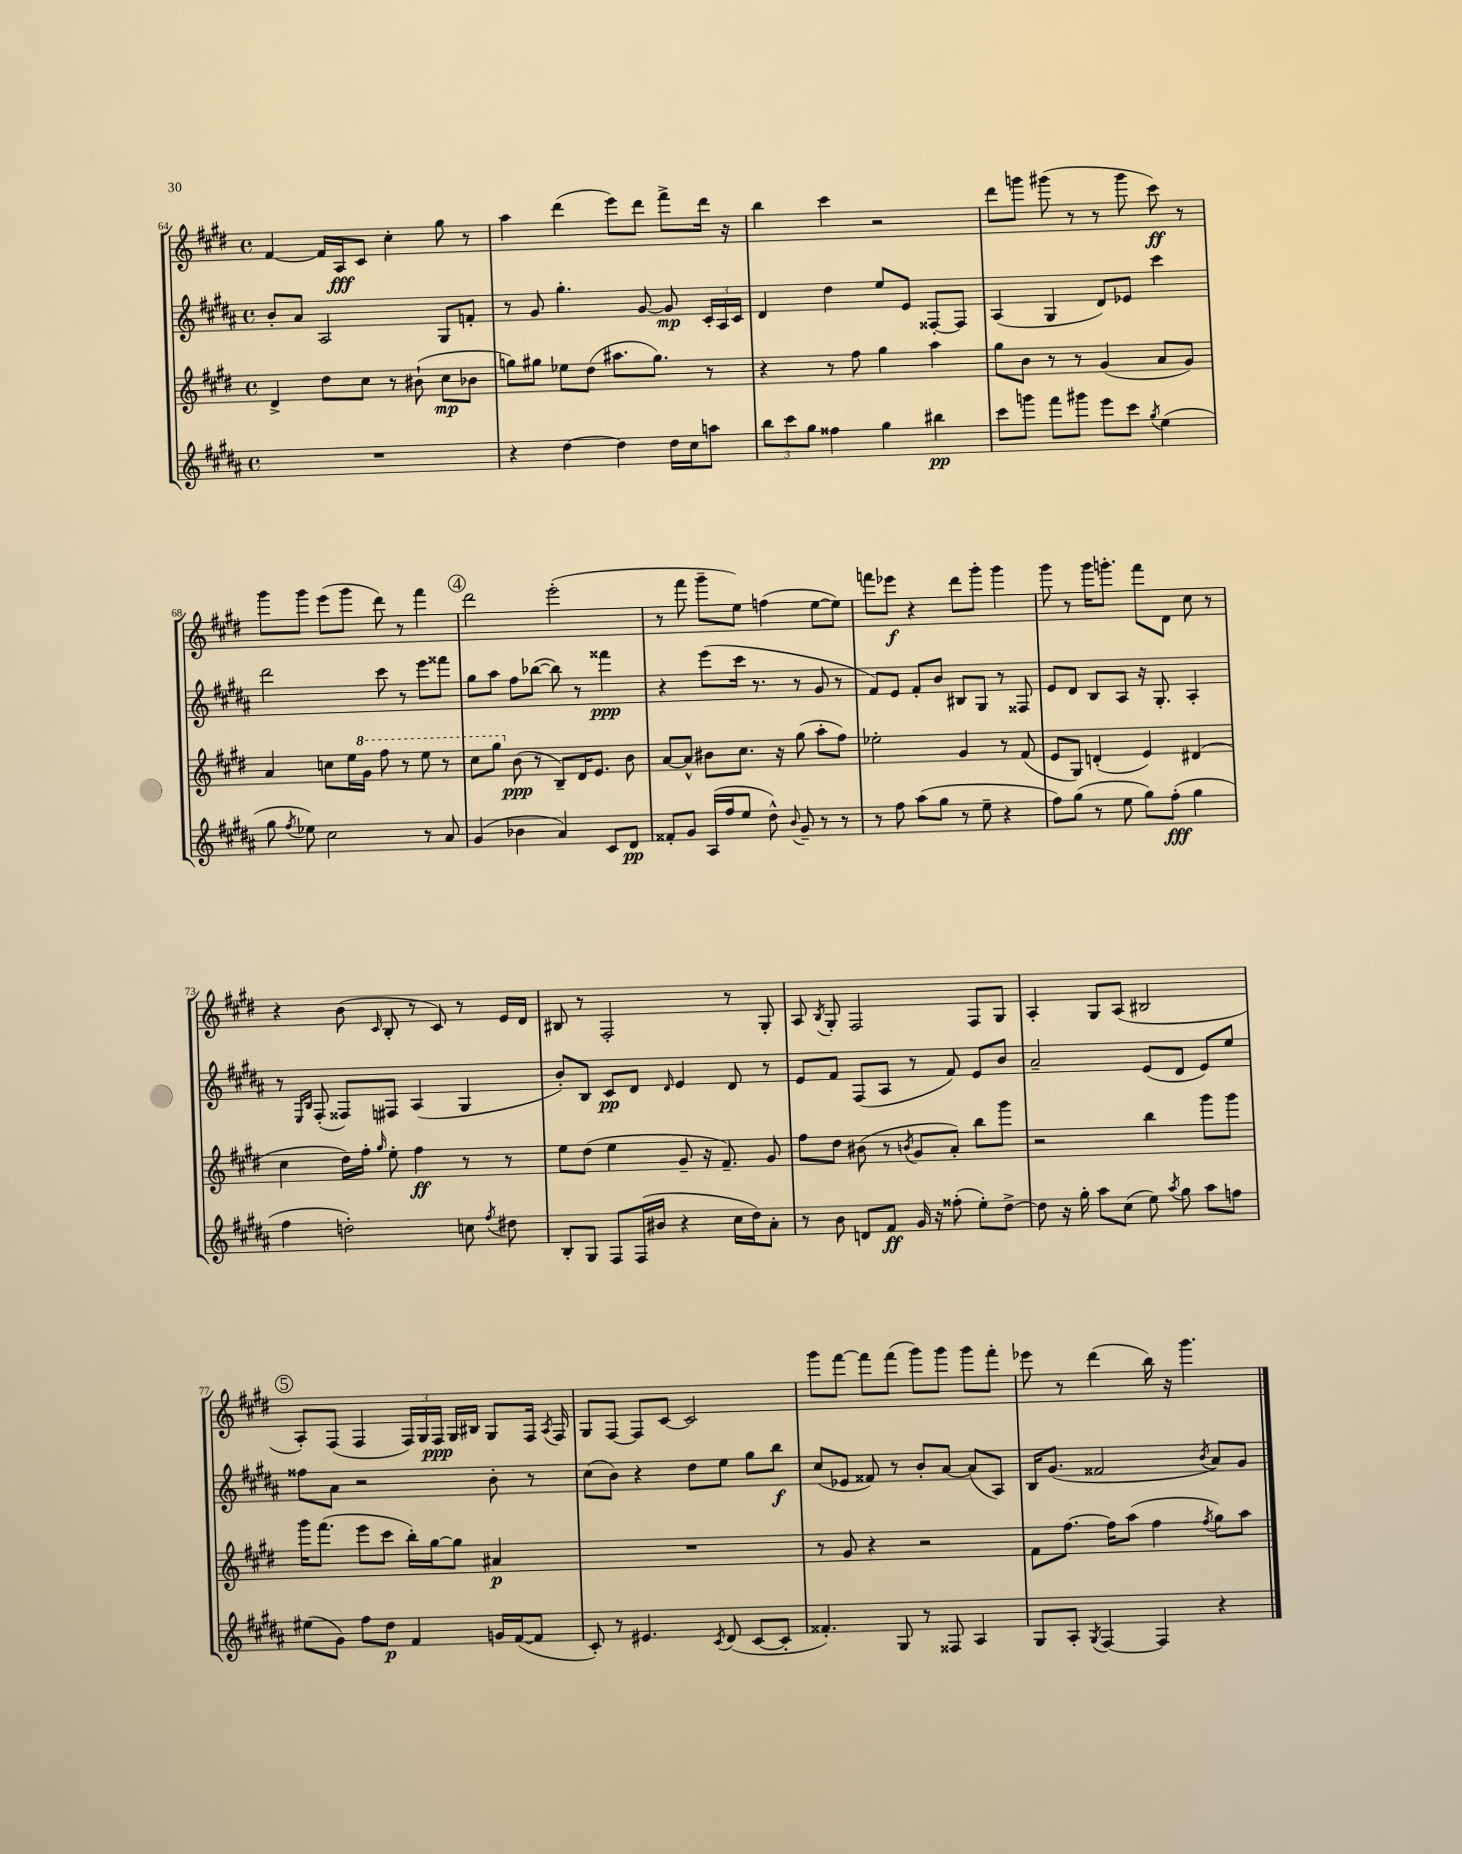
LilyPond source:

<<
\new StaffGroup <<
\new Staff = "s0" {
    \clef treble \key e \major \defaultTimeSignature \time 4/4
    \autoBeamOff fis'4~ fis'16[ a16\fff cis'8] cis''4-. gis''8 r8 |
    a''4 dis'''4( e'''8[) dis'''8] fis'''8[-> dis'''16] r16 |
    b''4 cis'''4 r2 |
    dis'''8[ g'''8] gis'''8( r8 r8 gis'''8 cis'''8\ff) r8 |
    gis'''8[ gis'''8] e'''8[( gis'''8] dis'''8) r8 fis'''4 |
    \mark \markup { \circle "4" } dis'''2 e'''2-.( |
    r8 fis'''8 gis'''8[-- e''8]) f''4( e''8[~ e''8]) |
    f'''8[ ees'''8]\f r4 dis'''8[ gis'''8]-. gis'''4 |
    gis'''8 r8 gis'''16[ g'''8.]-. fis'''8[ dis'8] cis''8 r8 |
    r4 b'8( \grace { cis'16 } b8-. r8 cis'8) r8 e'16[ dis'16] |
    bis8 r8 fis2-. r8 gis8-. |
    a8 \acciaccatura { b8 } gis8-. fis2 fis8[ gis8] |
    a4-. gis8[ a8]( bis2 |
    \mark \markup { \circle "5" } a8[-.) fis8]( fis4 \tuplet 3/2 { fis16[) gis16 fis16]\ppp } gis16[ bis16] gis8[ fis16] \acciaccatura { a8 } fis16 |
    gis8[ fis8]~ fis8[ cis'8]~ cis'2 |
    gis'''8[ fis'''8]~ fis'''8[ fis'''8]( gis'''8[) gis'''8] gis'''8[ fis'''8]-. |
    ees'''8 r8 dis'''4( b''16) r16 gis'''4. \bar "|." |
}
\new Staff = "s1" {
    \clef treble \key b \major \defaultTimeSignature \time 4/4
    \autoBeamOff b'8[-. ais'8] ais2 gis8[ f'8]-. |
    r8 gis'8 gis''4.-. gis'8~ gis'8\mp \tuplet 3/2 { cis'16[-. ais16 cis'16] } |
    dis'4 dis''4 e''8[ e'8] fisis8[~-. fisis8] |
    ais4( gis4 dis'8[) ees'8] cis'''4 |
    dis'''2 cis'''8 r8 e'''8[ fisis'''8] |
    \mark \markup { \circle "4" } gis''8[ ais''8] fis''8[ bes''8]~( bes''8) r8 fisis'''4\ppp |
    r4 e'''8[( cis'''16] r8. r8 gis'8 r8 |
    fis'8[) e'8] fis'8[-. b'8] bis8[ gis8] r8 fisis8 |
    e'8[ dis'8] b8[ ais8] r16 gis8.-. ais4-. |
    r8 \grace { e16[ b16] } fis8-.( fisis8[) fis8] ais4( gis4 |
    b'8[-.) b8] cis'8[\pp dis'8] \grace { dis'16 } e'4 dis'8 r8 |
    e'8[ fis'8] fis8[( ais8] r8 fis'8) e'8[ b'8] |
    ais'2-- e'8[( dis'8] e'8[) e''8] |
    \mark \markup { \circle "5" } fisis''8[ ais'8] r2 b'8-. r8 |
    cis''8[( b'8]) r4 dis''8[ e''8] gis''8[ b''8]\f |
    cis''8[( ees'8] fisis'8) r8 b'8[-. ais'8]~ ais'8[( ais8]) |
    b16[ gis'8.]( fisis'2 \acciaccatura { b'8 } ais'8[) gis'8] \bar "|." |
}
\new Staff = "s2" {
    \clef treble \key e \major \defaultTimeSignature \time 4/4
    \autoBeamOff dis'4-> dis''8[ cis''8] r8 bis'8-!( cis''8[\mp bes'8] |
    g''8[) gis''8] ees''8[ dis''8]( ais''8.[ gis''8.]) r8 |
    r4 r8 fis''8 gis''4 a''4 |
    gis''8[ b'8] r8 r8 gis'4( a'8[ gis'8]) |
    a'4 c''8[ e''16 \ottava #1 gis''16] fis'''8 r8 e'''8 r8 |
    \mark \markup { \circle "4" } cis'''8[ gis'''8] \ottava #0 b'8\ppp( r8 b8[--) dis'16 e'8.] b'8 |
    a'8[~ a'8]-^ bis'8[ cis''8.] r16 gis''8( a''8[-. fis''8]) |
    ees''2-. gis'4 r8 fis'8( |
    e'8[ gis8]) d'4-.( e'4) dis'4( |
    cis''4 dis''16[) fis''16]-. \grace { gis''16 } e''8-. fis''4\ff r8 r8 |
    e''8[ dis''8]( e''4 gis'8-- r16 fis'8.--) gis'8 |
    fis''8[ dis''8] bis'8( r8 \acciaccatura { b'8 } gis'8[ a'8]-.) b''8[ gis'''8] |
    r2 b''4 gis'''8[ gis'''8] |
    \mark \markup { \circle "5" } gis'''16[ fis'''8.]( e'''8[ cis'''8] b''16[-.) gis''16~ gis''8] ais'4\p |
    R1 |
    r8 gis'8 r4 r2 |
    fis'8[ fis''8.]~ fis''16[ a''8]( fis''4 \acciaccatura { fis''8 } gis''8[) a''8] \bar "|." |
}
\new Staff = "s3" {
    \clef treble \key b \major \defaultTimeSignature \time 4/4
    \autoBeamOff R1 |
    r4 dis''4~ dis''4 dis''16[ cis''16 a''8] |
    \tuplet 3/2 { b''8[ cis'''8 gis''8] } fisis''4 gis''4 bis''4\pp |
    cis'''8[ g'''8] fis'''8[ gis'''8] e'''8[ cis'''8] \acciaccatura { gis''8 } e''4( |
    gis''8 \acciaccatura { fis''8 } ees''8) cis''2 r8 ais'8 |
    \mark \markup { \circle "4" } gis'4( bes'4 ais'4) cis'8[ dis'8]\pp |
    fisis'8[-. gis'8] ais16[( fis''16 e''8] dis''8-^) \appoggiatura { b'8 } gis'8-- r8 r8 |
    r8 fis''8 ais''8[( gis''8] r8 e''8-- r4 |
    fis''8[) gis''8]( r8 e''8 gis''8[) fis''8]-.\fff( gis''4 |
    fis''4 d''2-.) c''8 \acciaccatura { fis''8 } dis''8 |
    b8[-. gis8] fis8[ fis16( bis'16] r4 cis''16[ dis''16) ais'8]-. |
    r8 b'8 d'8[ fis'8]\ff gis'16 r16 fisis''8-.( e''8[-.) dis''8]~-> |
    dis''8 r16 gis''16-. ais''8[ cis''8]( e''8) \acciaccatura { ais''8 } gis''8 ais''8[ f''8] |
    \mark \markup { \circle "5" } eis''8[( gis'8]) fis''8[ dis''8]\p fis'4 g'16[ fis'16~( fis'8] |
    cis'8-.) r8 eis'4. \acciaccatura { cis'8 } dis'8( cis'8[~ cis'8]-. |
    fisis'4.-.) gis8 r8 fisis8 ais4 |
    gis8[ ais8]-. \acciaccatura { gis8 } fis4~ fis4 r4 \bar "|." |
}
>>
>>
\layout { \context { \Score currentBarNumber = #64 } }
